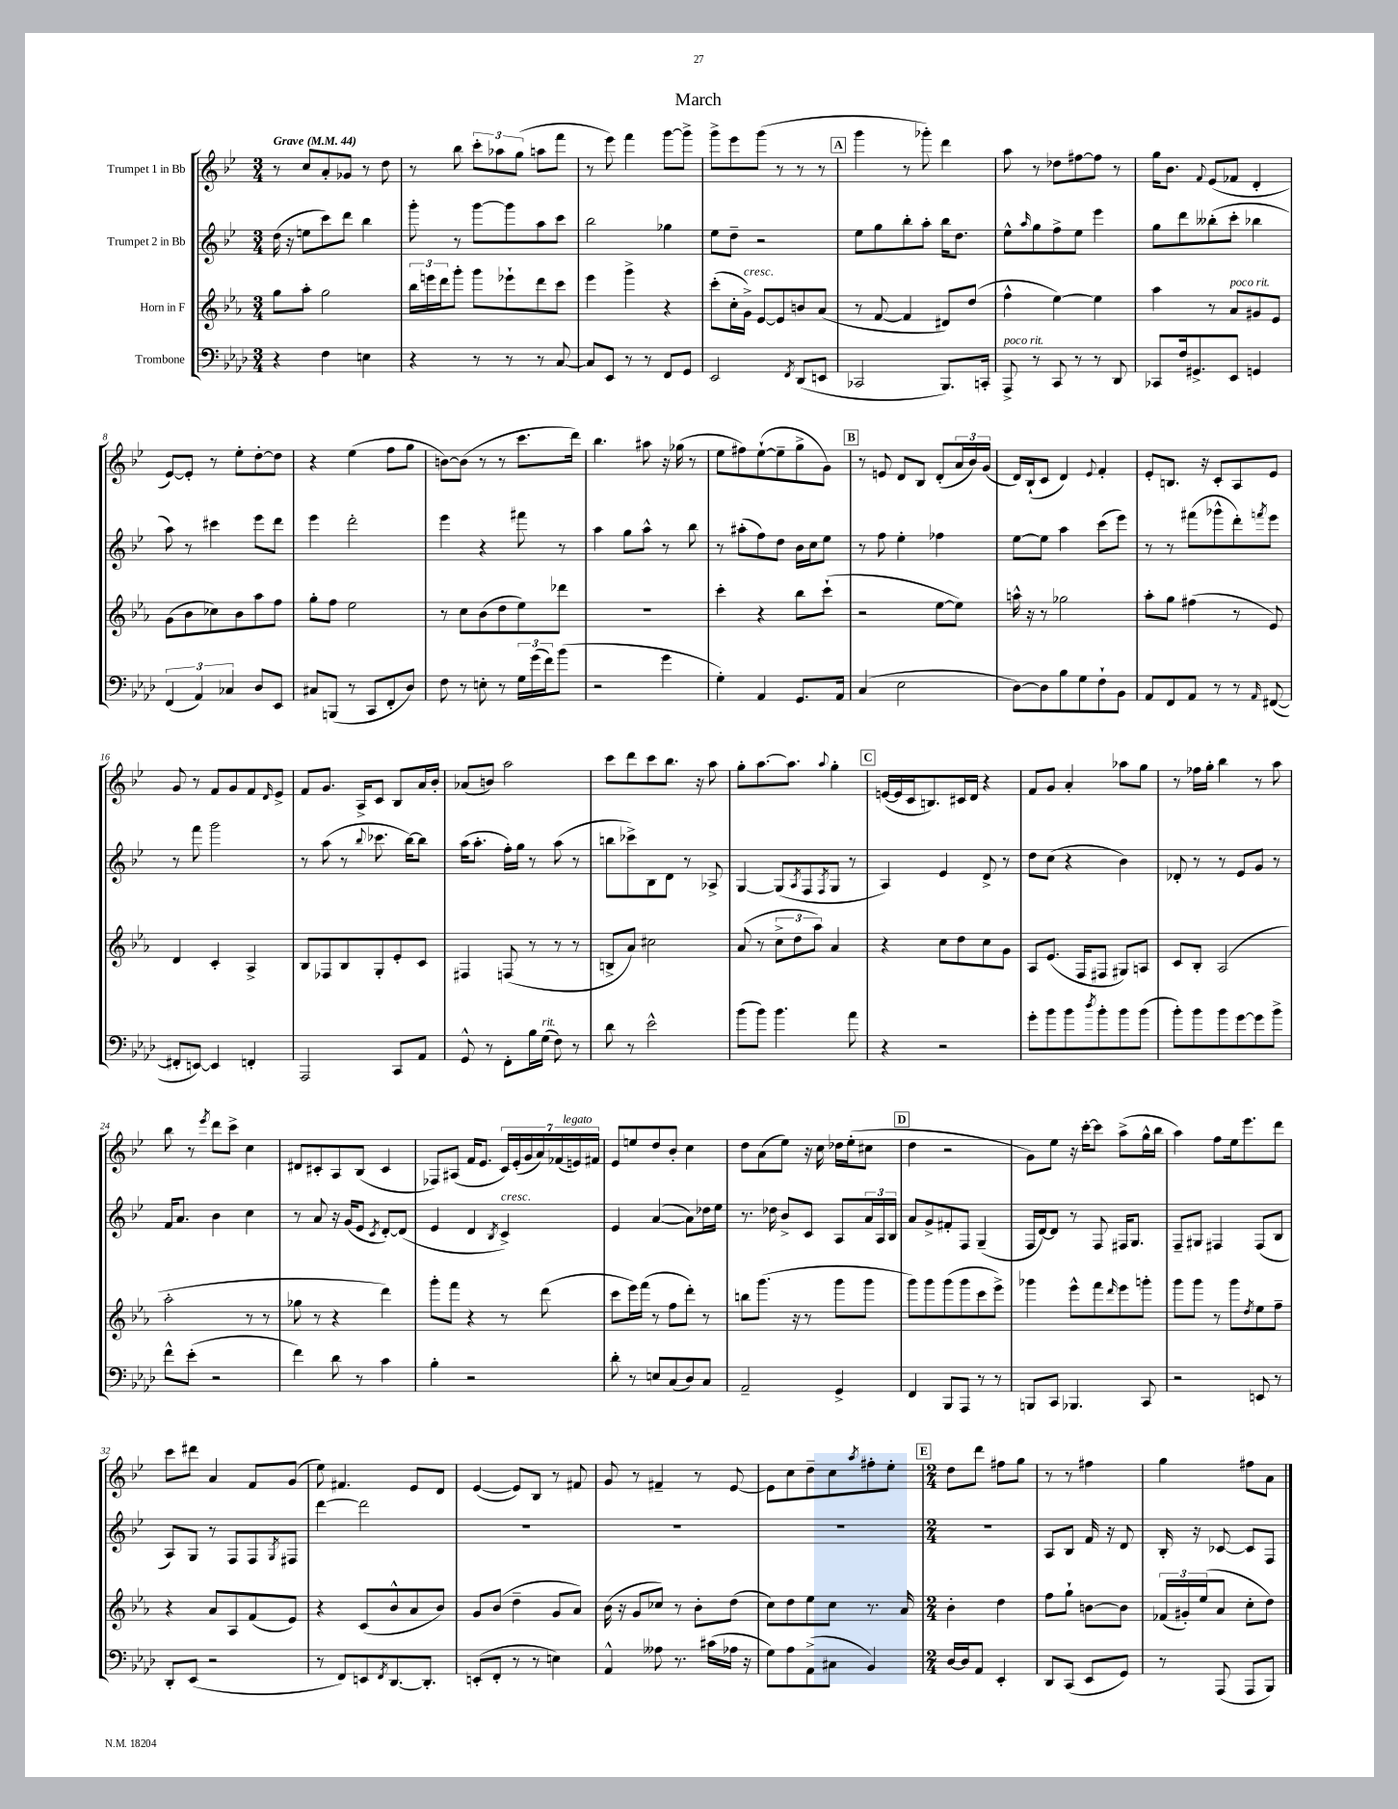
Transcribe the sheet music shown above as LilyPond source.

\header { title = "March" }
<<
\new StaffGroup <<
\new Staff = "s0" \with { instrumentName = "Trumpet 1 in Bb" } {
    \clef treble \key bes \major \numericTimeSignature \time 3/4 \tempo "Grave" 4 = 44
    r8 c''8 a'8-. ges'8 r8 d''8 |
    r8 bes''8 \tuplet 3/2 { c'''8-. aes''8 g''8( } a''8 f'''8 |
    r8 ees'''8) f'''4 g'''8~ g'''8-> |
    g'''8-> ees'''8 g'''8( r8 r8 r8 |
    \mark \markup { \box "A" } g'''4 r8 ges'''8-.) d'''4 |
    a''8 r8 des''8 fis''8~ fis''8 r8 |
    g''16 bes'8. \appoggiatura { f'8 } ees'8( fes'8 d'4-. |
    ees'8~) ees'8-. r8 ees''8-. d''8~-. d''8 |
    r4 ees''4( f''8 g''8 |
    b'8~) b'8( r8 r8 c'''8. d'''16) |
    bes''4. ais''8 r16 ges''16( r8 |
    ees''8 fis''8) ees''8~-!( ees''8-- g''8-> g'8) |
    \mark \markup { \box "B" } r8 e'8 d'8 bes8 d'8-.( \tuplet 3/2 { a'16 bes'16) g'16( } |
    d'16) bes16-!( c'8 d'4) \appoggiatura { ees'8 } f'4-. |
    ees'8-. b8. r16 c'8-. a8 ees'8 |
    g'8 r8 f'8 g'8 f'8 \grace { d'16 } ees'8-> |
    f'8 g'8. a16-> c'8 bes8 a'16 bes'16-. |
    aes'8( b'8) a''2 |
    c'''8 d'''8 c'''8 bes''8. r16 a''8 |
    g''8-. a''8.~ a''8. \appoggiatura { a''8 } g''4-. |
    \mark \markup { \box "C" } e'16~( e'16 c'16 b8.) cis'16 d'16 r4 |
    f'8 g'8 a'4-. aes''8 g''8 |
    r8 fes''16 g''16-. bes''4 r8 a''8 |
    bes''8 r8 \acciaccatura { ees'''8 } d'''8 c'''8-> c''4 |
    dis'8 cis'8-. a8 bes8( cis'4 |
    fes8) ais8( f'16 ees'8. \tuplet 7/4 { c'16) ees'16-.( g'16 a'16) fes'16( e'16^\markup { \italic "legato" }) fis'16 } |
    ees'8 e''8 d''8 bes'8-. c''4 |
    d''8 a'8( ees''8) r16 c''16 des''16 ees''16-.( cis''8 |
    \mark \markup { \box "D" } d''4 r2 |
    g'8) ees''8 r16 c'''16~-. c'''8 a''8->( g''16-^ bes''16 |
    a''4) f''8 ees''16 ees'''8. d'''8 |
    c'''8 dis'''8 a'4 f'8 g'8( |
    ees''8) fis'4. ees'8 d'8 |
    ees'4~( ees'8) bes8 r8 fis'8 |
    g'8 r8 fis'4-- r8 ees'8~ |
    ees'8 c''8 d''8-- c''8 \acciaccatura { a''8 } fis''8-. ees''8-. |
    \mark \markup { \box "E" } \numericTimeSignature \time 2/4 d''8 d'''8 fis''8 g''8 |
    r8 r8 fis''4 |
    g''4 fis''8 a'8 \bar "|." |
}
\new Staff = "s1" \with { instrumentName = "Trumpet 2 in Bb" } {
    \clef treble \key bes \major \numericTimeSignature \time 3/4
    d''16( r16 e''8 c'''8) d'''8 bes''4 |
    g'''8-. r8 g'''8~ g'''8 a''8 c'''8 |
    bes''2 ges''4 |
    ees''8 d''8-- r2 |
    \mark \markup { \box "A" } ees''8 g''8 bes''8-. a''8-. bes''16 d''8. |
    ees''8-^ \grace { a''16 } g''8 f''8-> ees''8 ees'''4 |
    g''8 d'''8 beses''8-.( c'''8-. bes''4 |
    a''8) r8 cis'''4 ees'''8 d'''8 |
    ees'''4 d'''2-. |
    ees'''4 r4 fis'''8 r8 |
    a''4 g''8 a''8-^ r8 bes''8 |
    r8 ais''8-.( f''8) d''8 bes'16 c''16 ees''8 |
    \mark \markup { \box "B" } r8 f''8 ees''4-. fes''4 |
    ees''8~ ees''8 a''4 c'''8( ees'''8) |
    r8 r8 fis'''8( ges'''8-^ d'''8-.) \acciaccatura { f'''8 } ees'''8 |
    r8 f'''8 g'''2 |
    r8 a''8( r8 \appoggiatura { bes''8 } ces'''8. bes''16~) bes''8 |
    a''16( a''8.-. f''16-.) g''16 r8 a''8( r8 |
    b''8 ces'''8->) bes8 d'8 r8 aes8-> |
    g4~ g8( \acciaccatura { a8 } f8 \acciaccatura { f8 } g8 r8 |
    \mark \markup { \box "C" } a4) ees'4 d'8-> r8 |
    d''8 c''8( r4 bes'4) |
    des'8-. r8 r8 ees'8 g'8 r8 |
    f'16 a'8. bes'4 c''4 |
    r8 a'8 r16 g'16( ees'8 \acciaccatura { c'8 } d'8~-.) d'8( |
    ees'4 d'4 \acciaccatura { bes8 } c'4->^\markup { \italic "cresc." }) |
    ees'4 a'4~( a'8) des''16 ees''16 |
    r8. des''16 bes'8-> c'8 a8 \tuplet 3/2 { a'16 a16 bes16 } |
    \mark \markup { \box "D" } a'8 g'8-> fis'8-. f8 g4--( |
    f16 d'16~) d'8 r8 f8 fis16 g8. |
    f8-- gis8 fis4 fis8( bes8 |
    a8) g8 r8 f8 f8 \acciaccatura { g8 } fis8 |
    d'''4~ d'''2 |
    R2. |
    R2. |
    R2. |
    \mark \markup { \box "E" } \numericTimeSignature \time 2/4 R2 |
    a8 bes8 f'16 r16 d'8 |
    bes16-. r16 ces'8~ ces'8 f8 \bar "|." |
}
\new Staff = "s2" \with { instrumentName = "Horn in F" } {
    \clef treble \key ees \major \numericTimeSignature \time 3/4
    g''8 aes''8-. g''2 |
    \tuplet 3/2 { bes''16 e'''16 d'''16 } g'''8-. g'''8 ees'''8-! d'''8 c'''8 |
    ees'''4 g'''4-> r4 |
    c'''8-.( c''16-. g'16->^\markup { \italic "cresc." }) ees'8~ ees'8 b'8 aes'8( |
    \mark \markup { \box "A" } r8 f'8~ f'4 dis'8) d''8( |
    f''4-^ ees''4~) ees''4 |
    aes''4 r8 aes'8^\markup { \italic "poco rit." } gis'8 ees'8 |
    g'8( bes'8 ces''8) bes'8 aes''8 f''8 |
    g''8-. f''8 ees''2 |
    r8 c''8 bes'8( d''8 ees''8) des'''8 |
    R2. |
    c'''4-. r4 bes''8 c'''8-!( |
    \mark \markup { \box "B" } r2 ees''8~ ees''8) |
    a''16-^ r16 r8 ges''2 |
    aes''8-. g''8 fis''4( r8 ees'8) |
    d'4 c'4-. aes4-> |
    bes8 fes8 bes8 g8-. ees'8-. c'8 |
    fis4 f8( r8 r8 r8 |
    b8-> aes'8) cis''2 |
    aes'8( r8 \tuplet 3/2 { c''8-> d''8 aes''8) } aes'4 |
    \mark \markup { \box "C" } r4 c''8 d''8 c''8 g'8 |
    aes8 ees'8.( f16 fis8 gis8) a8 |
    c'8 bes8-. aes2( |
    aes''2-. r8 r8 |
    ges''8 r8 r4 d'''4) |
    g'''8-. f'''8 r4 r8 d'''8( |
    c'''8 ees'''16) f'''16( r8 f''8 d'''8-.) r8 |
    b''8 g'''8.( r16 r8 g'''8 g'''8 |
    \mark \markup { \box "D" } g'''8) g'''8 g'''8( g'''8 c'''8 ees'''8->) |
    ges'''4 ees'''8-^ f'''8 \grace { d'''16 } ees'''8 g'''8-. |
    g'''8 g'''8 r8 g'''8 \acciaccatura { d''8 } ees''8 f''8-- |
    r4 aes'8 aes8 f'8( ees'8) |
    r4 c'8( bes'8-^ aes'8 bes'8) |
    g'8 bes'8( d''4-- g'8 aes'8) |
    bes'16( r16 g'8 ces''8) r8 bes'8-. d''8( |
    c''8) d''8 ees''8 c''8 r8. aes'16 |
    \mark \markup { \box "E" } \numericTimeSignature \time 2/4 bes'4-. d''4 |
    f''8 g''8-! b'8~ b'8 |
    \tuplet 3/2 { fes'16( gis'16-.) ees''16( } aes'8 c''8-. d''8) \bar "|." |
}
\new Staff = "s3" \with { instrumentName = "Trombone" } {
    \clef bass \key aes \major \numericTimeSignature \time 3/4
    r4 f4 e4 |
    r4 r8 r8 r8 c8~ |
    c8 ees,8 r8 r8 f,8 g,8 |
    ees,2 \acciaccatura { f,8 } des,8( e,8 |
    \mark \markup { \box "A" } ces,2 bes,,8.) c,16-. |
    aes,,8->^\markup { \italic "poco rit." } r8 c,8 r8 r8 des,8 |
    ces,8 f16 gis,8.-> ees,8 g,4 |
    \tuplet 3/2 { f,4( aes,4) ces4 } des8 ees,8 |
    cis8 b,,8( r8 c,8 f,8-. des8) |
    f8 r8 e8-. r8 \tuplet 3/2 { g16 g'16( f'16) } bes'8( |
    r2 g'4 |
    g4-.) aes,4 g,8. aes,16 |
    \mark \markup { \box "B" } c4( ees2 |
    des8~) des8 bes8 g8 f8-! bes,8 |
    aes,8 f,8 aes,8 r8 r8 \grace { aes,16 } fis,8~( |
    fis,8-. e,8~) e,4 f,4-. |
    aes,,2 c,8 aes,8 |
    g,8-^ r8 f,8-. bes16 g16^\markup { \italic "rit." }( f8) r8 |
    des'8 r8 ees'2-^ |
    bes'8( bes'8) bes'4. aes'8 |
    \mark \markup { \box "C" } r4 r2 |
    g'8-. bes'8 bes'8 \acciaccatura { des''8 } bes'8-. bes'8 bes'8( |
    bes'8-.) bes'8 bes'8 g'8~ g'8 bes'8-> |
    f'8-^ ees'8-.( r2 |
    f'4) des'8 r8 c'4 |
    bes4-. r2 |
    des'8-. r8 e8 c8( des8) c8 |
    aes,2-- g,4-> |
    \mark \markup { \box "D" } f,4 bes,,8 aes,,8 r8 r8 |
    b,,8 c,8 bes,,4. c,8 |
    r2 e,8 r8 |
    des,8-. ees,8( r2 |
    r8 f,8) e,8 \acciaccatura { f,8 } des,8.~ des,8.-. |
    e,8-.( f,8-. r8 r8 e4) |
    aes,4-^ aeses8 r8. cis'16( aes16 r16 |
    g8) aes8 aes,8->( cis8 bes,4) |
    \mark \markup { \box "E" } \numericTimeSignature \time 2/4 des16~ des16 aes,8 ees,4-. |
    des,8 c,8( ees,8 g,8) |
    r8 aes,,8( aes,,8 bes,,8) \bar "|." |
}
>>
>>
